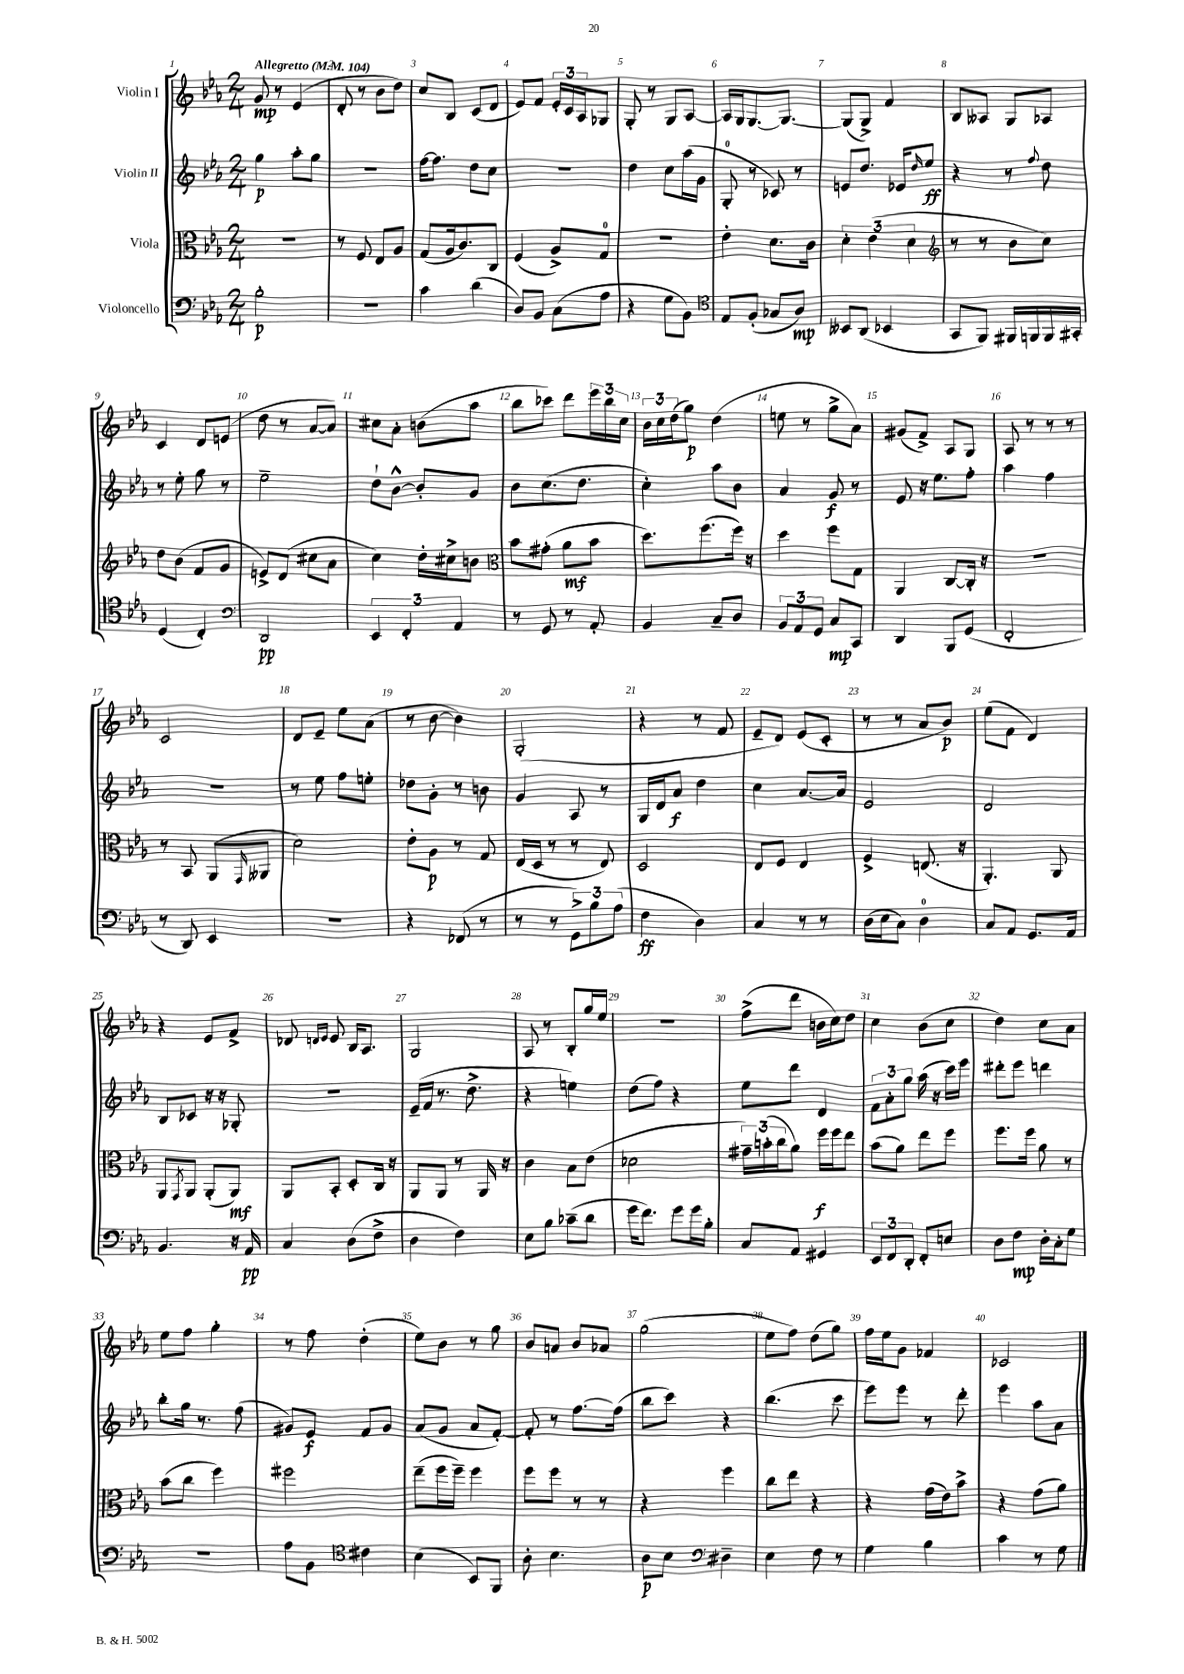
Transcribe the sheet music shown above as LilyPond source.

<<
\new StaffGroup <<
\new Staff = "s0" \with { instrumentName = "Violin I" } {
    \clef treble \key ees \major \numericTimeSignature \time 2/4 \tempo "Allegretto" 4 = 104
    g'8\mp r8 ees'4( |
    d'8-. r8 bes'8 d''8) |
    c''8 bes8 c'8( d'8 |
    ees'8) f'8 \tuplet 3/2 { ees'16-. c'16 aes16 } ges8 |
    g8-. r8 g8 aes8~ |
    aes16 g16 g8.~ g8.~ |
    g8( g8->) f'4 |
    bes8 aeses8 g8 aes8 |
    c'4 d'8 e'8( |
    d''8 r8 aes'8~ aes'8) |
    cis''8 aes'8-. b'8( aes''8 |
    bes''8 ces'''8) d'''8 \tuplet 3/2 { ees'''16 bes''16 c''16 } |
    \tuplet 3/2 { bes'16 c''16 d''16( } g''8\p) d''4( |
    e''8 r8 g''8-> aes'8) |
    gis'8( f'8->) aes8 g8 |
    aes8 r8 r8 r8 |
    c'2 |
    d'8 ees'8-- ees''8 aes'8( |
    r8 bes'8~ bes'4) |
    g2-.( |
    r4 r8 f'8 |
    ees'8-- d'8) ees'8( c'8-. |
    r8 r8 aes'8 bes'8\p) |
    ees''8( f'8 d'4) |
    r4 ees'8 f'8-> |
    des'8 \grace { d'16 ees'16 } ees'8 bes16 aes8. |
    g2 |
    aes8 r8 bes8-. g''16 ees''16 |
    r2 |
    f''8->( d'''8 b'16 c''16) d''8 |
    c''4 bes'8( c''8 |
    d''4) c''8 aes'8 |
    ees''8 f''8 g''4-. |
    r8 f''8 d''4-.( |
    ees''8) bes'8 r8 g''8 |
    bes'8 a'8 bes'8 aes'8 |
    g''2( |
    ees''8 f''8) d''8( g''8) |
    f''16 ees''16 g'8 fes'4 |
    ces'2 \bar "|." |
}
\new Staff = "s1" \with { instrumentName = "Violin II" } {
    \clef treble \key ees \major \numericTimeSignature \time 2/4
    g''4\p aes''8-. g''8 |
    r2 |
    f''16~ f''8. d''8 c''8 |
    R2 |
    d''4 c''8 aes''16( g'16 |
    g8-0-. r8 ces'8) r8 |
    e'8 d''8. ees'16 \grace { d''16 } ees''8\ff |
    r4 r8 \appoggiatura { f''8 } d''8 |
    r8 ees''8-. g''8 r8 |
    ees''2-- |
    d''8-! bes'8~-^ bes'8-. g'8 |
    bes'8 c''8.( d''8. |
    c''4-.) aes''8 bes'8 |
    aes'4 g'8\f r8 |
    ees'8 r16 ees''8. f''8-. |
    aes''4 f''4 |
    R2 |
    r8 ees''8 f''8 e''8-. |
    des''8 g'8-. r8 b'8 |
    g'4 aes8 r8 |
    g16 d'16 aes'8\f d''4 |
    c''4 aes'8.~ aes'16 |
    ees'2 |
    d'2 |
    bes8 ces'8 r16 r16 ges8-. |
    r2 |
    ees'16--( f'16 r8. d''8.-> |
    r4 e''4) |
    d''8( f''8) r4 |
    ees''8 d'''8 d'4 |
    \tuplet 3/2 { f'8 aes'8-. g''8 } aes''16( r16 c'''16) ees'''16 |
    dis'''8-. ees'''8 d'''4 |
    bes''8-. g''16 r8. f''8( |
    gis'8) ees'8\f f'8 gis'8 |
    aes'8( g'8 aes'8 f'8~-.) |
    f'8-. r8 f''8.~ f''16( |
    bes''8 c'''8) r4 |
    bes''4.( c'''8 |
    ees'''8) ees'''8 r8 d'''8-. |
    ees'''4 aes''8 aes'8 \bar "|." |
}
\new Staff = "s2" \with { instrumentName = "Viola" } {
    \clef alto \key ees \major \numericTimeSignature \time 2/4
    R2 |
    r8 f8 ees8 aes8 |
    g8( aes16 c'8.) c8 |
    f4( aes8->) g8-0 |
    R2 |
    ees'4-. d'8. c'16 |
    \tuplet 3/2 { d'4-. ees'4( d'4 } |
    \clef treble r8 r8 bes'8 c''8) |
    d''8 bes'8( f'8 g'8 |
    e'8->) d'8( cis''8 aes'8 |
    c''4) d''16-. cis''16-> b'8 |
    \clef alto bes'8 gis'8-.( aes'8\mf bes'8 |
    d''8.) f''8.( f''16) r16 |
    d''4 f''8 g8 |
    aes,4 c8~ c16-. r16 |
    r2 |
    r8 bes,8 aes,8( \grace { g,16 } aeses,8 |
    d'2) |
    ees'8-. aes8\p r8 g8 |
    ees16( d16 r8 r8 ees8) |
    d2 |
    ees8 f8 ees4 |
    f4-> e8.( r16 |
    aes,4.-.) aes,8 |
    aes,8 \acciaccatura { g,8 } aes,8 aes,8-.( aes,8\mf) |
    aes,8 bes,8-. d8-. c16 r16 |
    aes,8 aes,8 r8 aes,16 r16 |
    c'4 bes8 ees'8( |
    des'2 |
    \tuplet 3/2 { gis'16--) b'16-.( c''16 } aes'8) f''16\f f''16 ees''8 |
    bes'8( aes'8) ees''8 f''8 |
    f''8. f''16 aes'8 r8 |
    bes'8( c''8 f''4) |
    fis''2 |
    ees''8--( f''16 f''16--) f''4 |
    f''8 f''8 r8 r8 |
    r4 f''4 |
    c''8 ees''8 r4 |
    r4 g'16( ees'16) bes'8-> |
    r4 g'8( aes'8) \bar "|." |
}
\new Staff = "s3" \with { instrumentName = "Violoncello" } {
    \clef bass \key ees \major \numericTimeSignature \time 2/4
    bes2-.\p |
    r2 |
    c'4 d'4( |
    d8) bes,8 c8( aes8 |
    r4 g8 bes,8) |
    \clef tenor ees8 f8-.( ges8 aes8\mp) |
    beses,8 aes,8( bes,4 |
    g,8 f,8) fis,16 f,16 f,16 gis,16-. |
    d4( c4-.) |
    \clef bass d,2\pp |
    \tuplet 3/2 { ees,4 f,4-. aes,4 } |
    r8 g,8 r8 aes,8-. |
    bes,4 c8-- d8 |
    \tuplet 3/2 { bes,8 aes,8 g,8 } c8\mp c,8 |
    d,4 bes,,8 g,8( |
    f,2-. |
    r8 d,8) ees,4 |
    R2 |
    r4 fes,8( r8 |
    r8 r8 \tuplet 3/2 { g,8->) bes8 aes8( } |
    f4\ff d4) |
    c4 r8 r8 |
    d16( ees16 c8) d4-0 |
    c8 aes,8 g,8. aes,16 |
    bes,4. r16 aes,16\pp |
    c4 d8( f8-> |
    d4 f4) |
    ees8 bes8 ces'8--( d'8 |
    g'16 f'8.) g'8 g'16 bes16-. |
    c8 aes,8 gis,4 |
    \tuplet 3/2 { ees,8 f,8 d,8-. } f,8-. e8 |
    d8 f8\mp d16-. c16-. g8 |
    R2 |
    aes8 bes,8 \clef tenor cis'4 |
    bes4( bes,8) f,8 |
    aes8-. bes4. |
    aes8\p bes8 \clef bass dis4-- |
    ees4 f8 r8 |
    g4 bes4 |
    c'4 r8 g8 \bar "|." |
}
>>
>>
\layout { \context { \Score \override BarNumber.break-visibility = ##(#f #t #t) barNumberVisibility = #all-bar-numbers-visible } }
